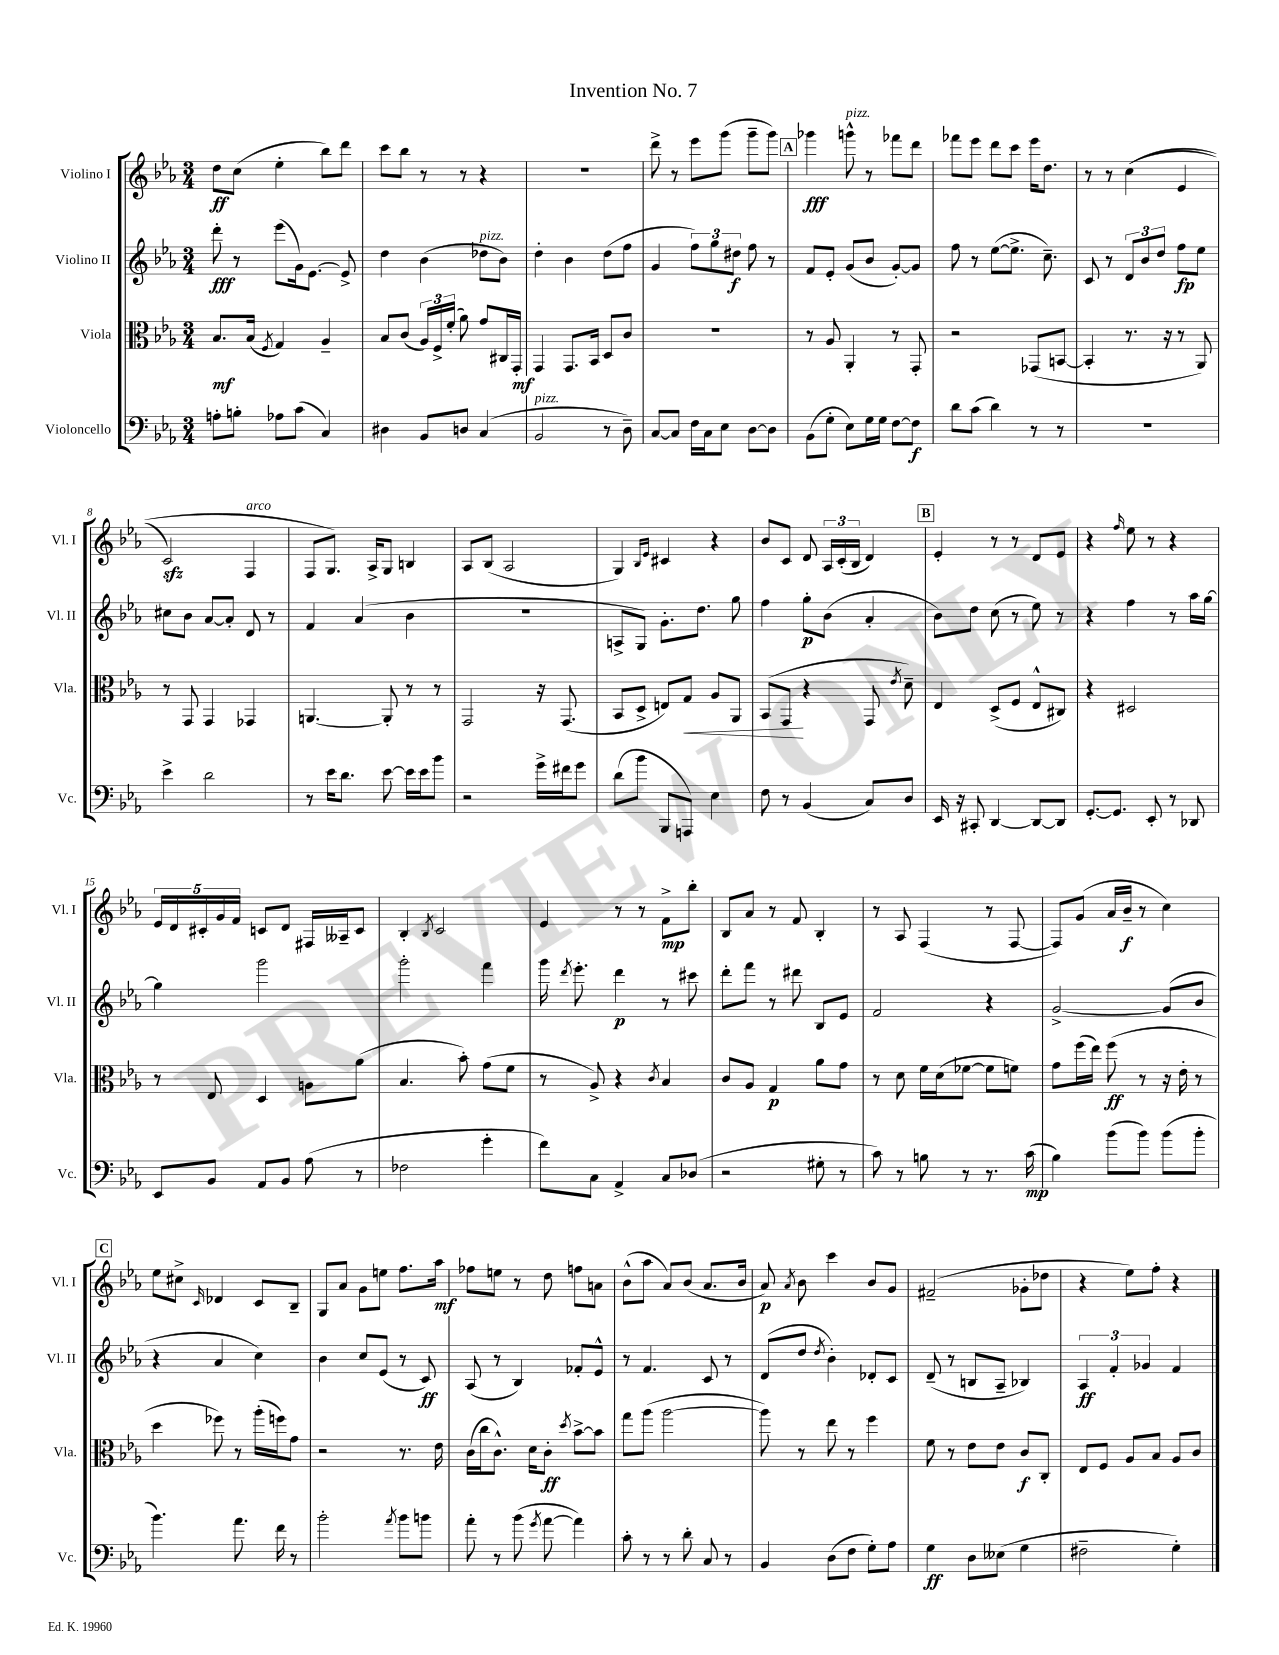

**kern	**kern	**kern	**kern
*staff4	*staff3	*staff2	*staff1
*clefF4	*clefC3	*clefG2	*clefG2
*k[b-e-a-]	*k[b-e-a-]	*k[b-e-a-]	*k[b-e-a-]
*M3/4	*M3/4	*M3/4	*M3/4
8A'\L	8.B-/L	8ddd'\	8dd\L
8B'\J	.	8r	(8cc\J
.	(16B-/Jk	.	.
.	8qF/	.	.
8A-\L	4G/)	(8eee-\L	4ee-'\
(8c\J	.	16g\k)	.
.	.	[8.e-\J	.
4C/)	4A-~/	.	8bb-\L)
.	.	8e-^/]	8ddd\J
=	=	=	=
4D#\	8B-/L	4dd\	8ccc\L
.	(8c/J	.	8bb-\J
8BB-/L	24A-/LL)	(4b-\	8r
.	24F^/	.	.
.	(24f'/JJ	.	.
8D/J	8a-\)	.	8r
(4C/	8g/L	8dd-\L	4r
.	16C#/L	8b-\J)	.
.	16GG'/JJ	.	.
=	=	=	=
2BB-/	4GG/	4dd'\	2.r
.	8.GG/L	4b-\	.
.	16BB-/Jk	.	.
8r	8D/L	(8dd\L	.
8D~\)	8c/J	8ff\J	.
=	=	=	=
[8C/L	2.r	4g/	8ddd^\
8C/]J	.	.	8r
16F\LL	.	12ff\L)	8eee-\L
16C\J	.	.	.
.	.	12gg\	.
8E-\J	.	.	(8ggg\J
.	.	12dd#\J	.
[8D\L	.	8ff\	8ggg~\L
8D\]J	.	8r	8ggg\J)
=	=	=	=
(8BB-\L	8r	8f/L	4ggg-\
8G'\J	8A-/	8e-'/J	.
8E-\L)	4AA-'/	(8g/L	8ggg^^\
16G\L	.	8b-/J	8r
16G\JJ	.	.	.
[8F\L	8r	[8g'/L)	8fff-\L
8F\]J	8GG'/	8g/]J	8ddd\J
=	=	=	=
8d\L	2r	8ff\	8fff-\L
(8c\J	.	8r	8eee-\J
4d\)	.	([8ee-\L	8ddd\L
.	.	8.ee-^\]J	8ccc\J
8r	(8GG-/L	.	16eee-\LK
.	.	8.cc~\)	8.dd\J
8r	[8BB/J	.	.
=	=	=	=
2.r	4BB'/]	8c/	8r
.	.	8r	8r
.	8.r	12d/L	&((4cc\
.	.	12b-/	.
.	.	12dd/J	.
.	16r	.	.
.	8r	8ff\L	4e-/
.	8AA-/)	8ee-\J	.
=	=	=	=
4e-^\	8r	8cc#\L	2c/)
.	8GG/	8b-\J	.
2d\	4GG/	[8a-/L	.
.	.	8a-'/]J	.
.	4GG-/	8d/	4F/
.	.	8r	.
=	=	=	=
8r	[4.AA/	4f/	8F/L
16e-\LK	.	.	8.G/J&)
8.d\J	.	.	.
.	.	(4a-/	.
.	.	.	16A-^/LK
[8e-\	8AA'/]	.	8G/J
16e-\]LL	8r	4b-\	4B/
16e-\J	.	.	.
8b-\J	8r	.	.
=	=	=	=
2r	2GG/	2.r	8A-/L
.	.	.	(8B-/J
.	.	.	2A-/
16g^\LL	16r	.	.
16f#\J	(8.GG/	.	.
8g\J	.	.	.
=	=	=	=
(8d\L	8BB-/L	8A^/L	4G/)
8b-\J	8D^/J	8G/J)	.
.	.	.	16qqB-/LL
.	.	.	16qqe-/JJ
8BBB-/L	8E/L)	8.g'\L	4c#/
8AAA/J)	8G/J	.	.
.	.	8.dd\J	.
4E-\	8A-/L	.	4r
.	8AA-/J	8gg\	.
=	=	=	=
8F\	(8BB-/L	4ff\	8b-/L
8r	8GG/J	.	8c/J
(4BB-/	4r	8gg'\L	8d/
.	.	(8b-\J	24A-/LL
.	.	.	(24c'/
.	.	.	24B-/JJ
8C/L)	8GG/	4a-'/	4d/)
.	8qe-/	.	.
8D/J	8d~\)	.	.
=	=	=	=
16EE-/	4E-/	8b-\L)	4e-'/
16r	.	.	.
8CC#'/	.	8dd\J	.
[4DD/	(8D^/L	(8cc\	8r
.	8F/J	8r	8r
8DD/_L	8E-^^/L	8ee-\)	8d/L
8DD/]J	8C#/J)	8r	8e-/J
=	=	=	=
[8.GG'/L	4r	4r	4r
8.GG/]J	.	.	.
.	.	.	16qqff/
.	2D#/	4ff\	8ee-\
8EE-'/	.	.	8r
8r	.	8r	4r
8DD-/	.	16aa-\LL	.
.	.	[16gg\JJ	.
=	=	=	=
8EE-/L	8r	4gg\]	20e-/LL
.	.	.	20d/
.	.	.	20c#'/
8BB-/J	8E-/	.	.
.	.	.	20g/
.	.	.	20f/JJ
8AA-/L	4D/	2ggg\	8c/L
8BB-/J	.	.	8d/J
(8A-\	8A\L	.	16F#/LL
.	.	.	16A--~/J
8r	(8a-\J	.	8c/J
=	=	=	=
2F-\	4.B-/	2ggg'\	4B-'/
.	.	.	8qB-/
.	.	.	2c/
.	8b-'\)	.	.
4g'\	(8g\L	4fff\	.
.	8f\J	.	.
=	=	=	=
8f\L)	8r	16ggg\	4e-/
.	.	8qddd/	.
.	.	8.eee-'\	.
8C\J	8A-^/)	.	.
4AA-^/	4r	4ddd\	8r
.	.	.	8r
.	8qc/	.	.
8C/L	4B-/	8r	8f^\L
(8D-/J	.	8ccc#\	8bb-'\J
=	=	=	=
2r	8c/L	8ddd'\L	8B-/L
.	8A-/J	8fff\J	8a-/J
.	4G/	8r	8r
.	.	8ddd#\	8f/
8G#'\	8a-\L	8B-/L	4B-'/
8r	8g\J	8e-/J	.
=	=	=	=
8c\)	8r	2f/	8r
8r	8d\	.	8A-/
8B\	16f\LL	.	(4F/
.	(16d\J	.	.
8r	[8f-\J	.	.
8.r	8f-\]L	4r	8r
.	8f\J)	.	[8F/
(16c\	.	.	.
=	=	=	=
4B-\)	8g\L	[2g^/	8F/]L)
.	(16ff\L	.	(8g/J
.	16ee-\JJ)	.	.
(8b-\L	(8ff\	.	16a-/LL
.	.	.	16b-~/JJ
8b-\J)	8r	.	8r
(8b-\L	16r	(8g/]L	4cc\)
.	16e-'\	.	.
8b-'\J	8r	8b-/J	.
=	=	=	=
4.b-\)	4dd\	4r	8ee-\L
.	.	.	8cc#^\J
.	.	.	16qqc/
.	8ff-\)	4a-/	4d-/
8.a-\	8r	.	.
.	(16aa-'\LL	4cc\)	8c/L
16f\	16ff\J)	.	.
8r	8g\J	.	8B-~/J
=	=	=	=
2b-'\	2r	4b-\	8G/L
.	.	.	8a-/J
.	.	8cc/L	8g\L
.	.	(8e-/J	8ee\J
8qa-/	.	.	.
8b-\L	8.r	8r	8.ff\L
8b\J	.	8c/)	.
.	16e-\	.	16aa-\Jk
=	=	=	=
8a-'\	(16c\LL	(8A-/	8ff-\L
.	16cc\J	.	.
8r	8.c^^\J)	8r	8ee\J
(8b-\	.	4B-/)	8r
.	16d\LK	.	.
8qg/	.	.	.
[8a-\	8c'\J	.	8dd\
.	8qdd/	.	.
4a-\])	[8b-^\L	8f-'/L	8ff\L
.	8b-\]J	8e-^^/J	8a\J
=	=	=	=
8c'\	8gg\L	8r	(8b-^^\L
8r	(8aa-\J	4.f/	8aa-\J
8r	[2aa-\	.	8a-/L)
8d'\	.	.	(8b-/J
8C/	.	8c/	8.a-/L
8r	.	8r	.
.	.	.	16b-/Jk
=	=	=	=
4BB-/	8aa-\])	(8d/L	8a-/)
.	.	.	8qa-/
.	8r	8dd/J	8b-\
.	.	8qdd/	.
(8D\L	8ee-\	4b-'\)	4ccc\
8F\J	8r	.	.
8G'\L)	4ff\	8d-'/L	8b-/L
8A-\J	.	8c/J	8g/J
=	=	=	=
4G\	8f\	(8d~/	(2f#~/
.	8r	8r	.
8D\L	8e-\L	8B/L	.
(8E--\J	8e-\J	8A-~/J	.
4G\	8c/L	4B-/)	8g-'\L
.	8C'/J	.	8dd-\J
=	=	=	=
2F#~\	8E-/L	6A-/	4r
.	8F/J	.	.
.	.	6f'/	.
.	8A-/L	.	8ee-\L)
.	.	6g-/	.
.	8B-/J	.	8ff'\J
4G'\)	8A-/L	4f/	4r
.	8c/J	.	.
==	==	==	==
*-	*-	*-	*-
